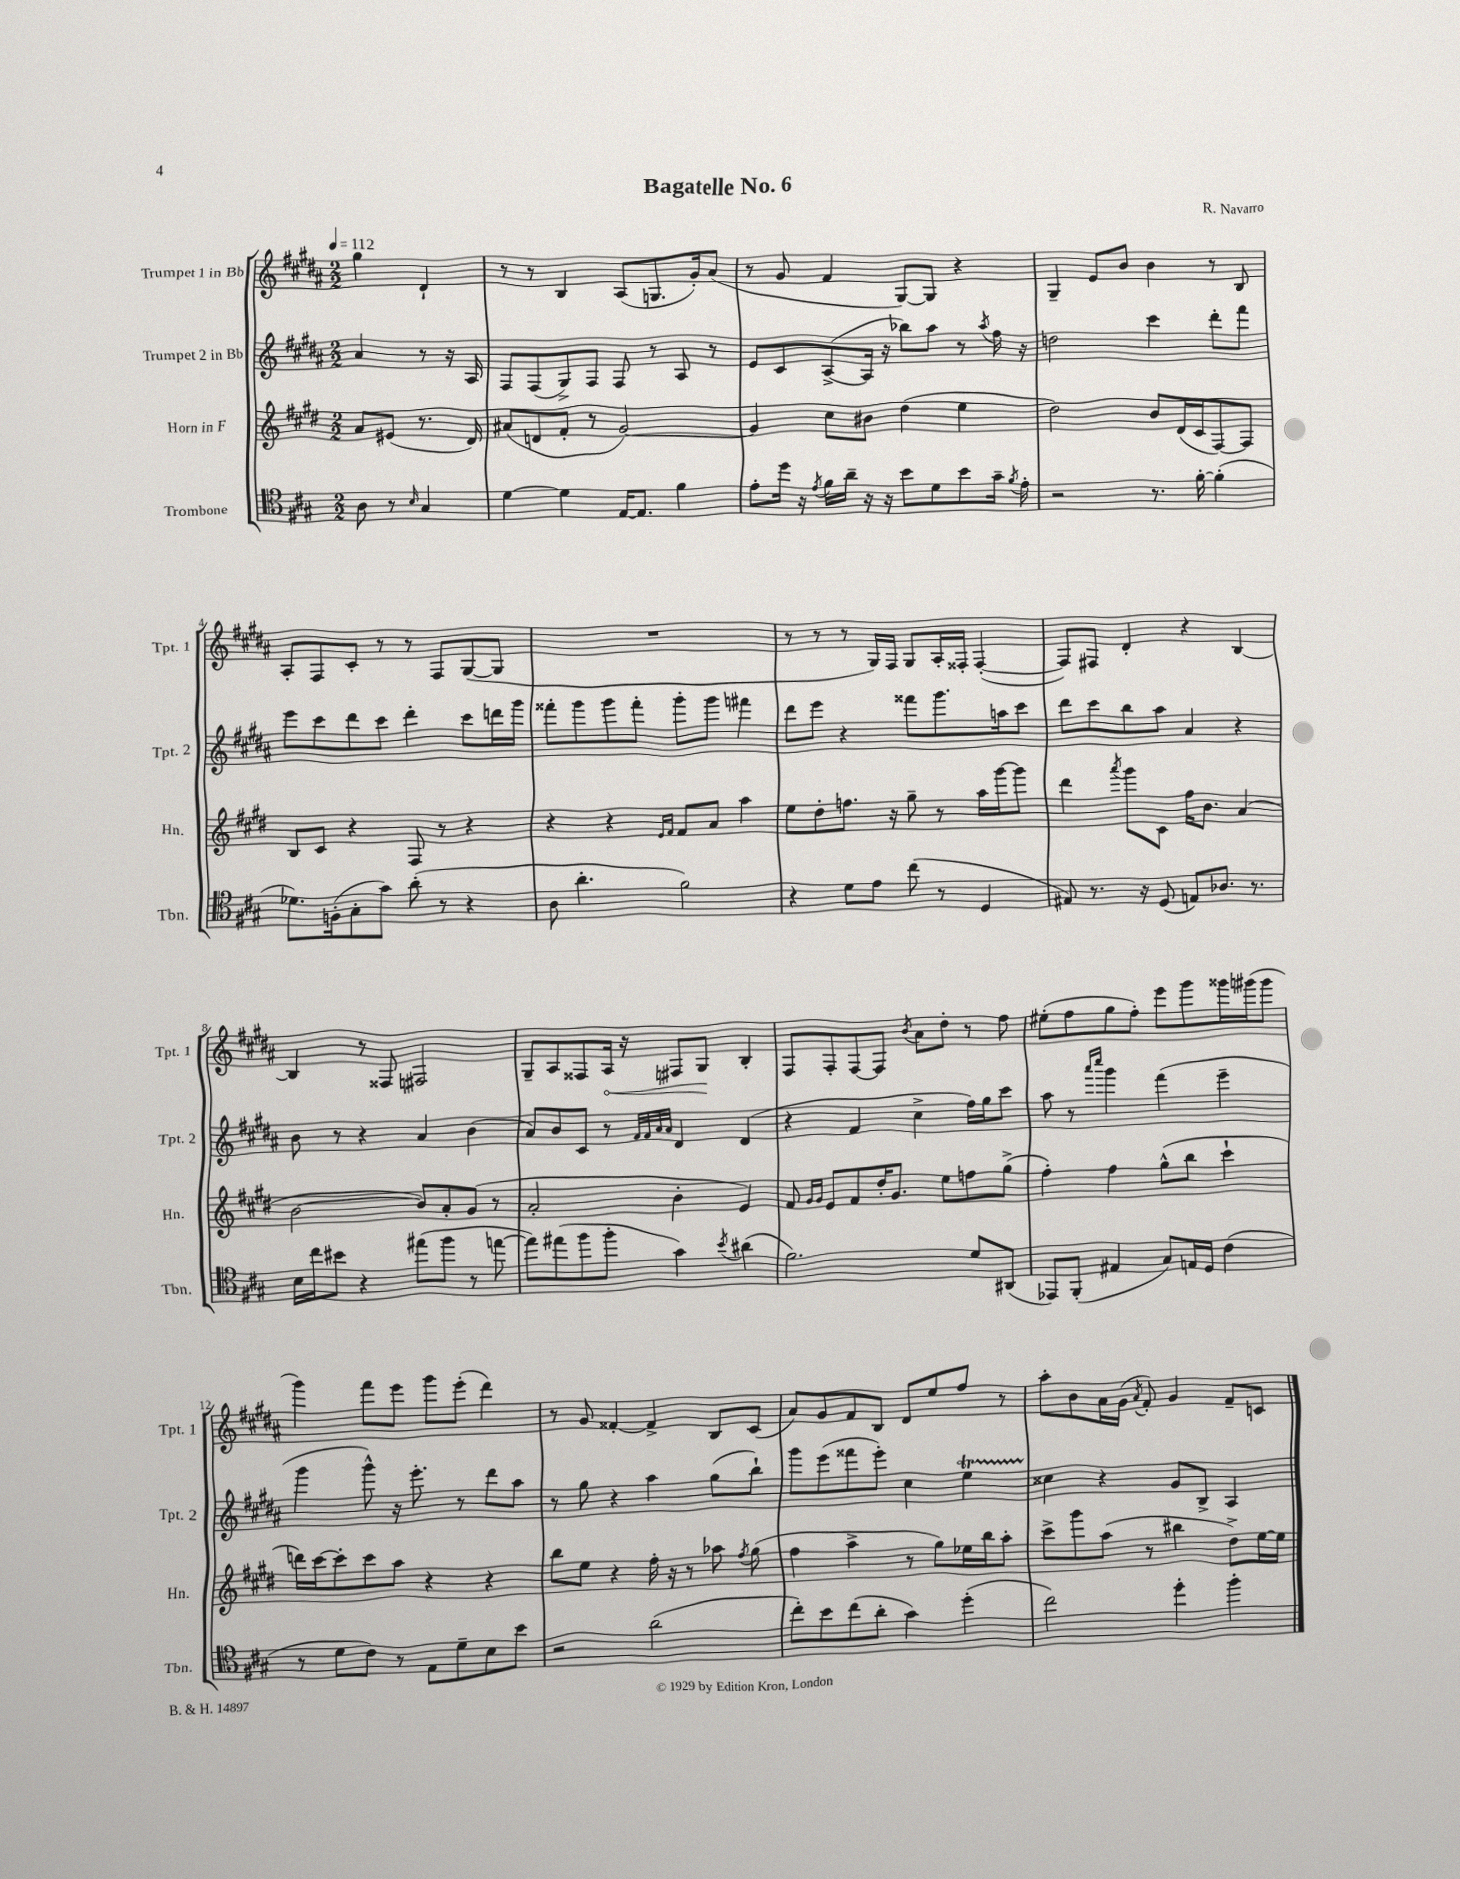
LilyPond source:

\header { title = "Bagatelle No. 6" composer = "R. Navarro" }
<<
\new StaffGroup <<
\new Staff = "s0" \with { instrumentName = "Trumpet 1 in Bb" shortInstrumentName = "Tpt. 1" } {
    \clef treble \key b \major \numericTimeSignature \time 2/2 \partial 2 \tempo 4 = 112
    \autoBeamOff gis''4 dis'4-! |
    r8 r8 b4 ais8[( g8. gis'16-.) ais'8]( |
    r8 gis'8 fis'4 gis8[~) gis8] r4 |
    gis4-- e'8[ b'8] b'4 r8 b8 |
    ais8[-. fis8 cis'8]-. r8 r8 fis8[ gis8~( gis8] |
    R1 |
    r8 r8 r8 gis16[) fis16] gis8[ ais16-. fisis16]-. fisis4~-.( |
    fisis8[) fis8] dis'4-. r4 b4~ |
    b4 r8 fisis8 fis2 |
    gis8[-- ais8 fisis8 \once \override Hairpin.circled-tip = ##t ais16]\< r16 fis8[ gis8]\! b4-. |
    fis8[ fis8-. fis8~ fis8] \acciaccatura { b'8 } ais'8[ dis''8]-. r8 fis''8 |
    eis''8[-.( fis''8 gis''8 fis''8]-.) e'''8[ gis'''8 gisis'''16 gis'''16( gis'''8] |
    gis'''4) fis'''8[ e'''8] gis'''8[ e'''8]-.( dis'''4) |
    r8 gis'8 fisis'4~-. fisis'4-> b8[ cis'8]( |
    ais'8[) gis'8 fis'8 b8] dis'8[ e''8 fis''8] r8 |
    ais''8[-. b'8 ais'16 gis'16]( \acciaccatura { ais'8 } fis'8-.) gis'4 fis'8[-- c'8] \bar "|." |
}
\new Staff = "s1" \with { instrumentName = "Trumpet 2 in Bb" shortInstrumentName = "Tpt. 2" } {
    \clef treble \key b \major \numericTimeSignature \time 2/2 \partial 2
    \autoBeamOff ais'4 r8 r16 ais16 |
    fis8[ fis8( gis8->) fis8] fis8 r8 ais8 r8 |
    e'8[ cis'8 ais8~->( ais16] r16 bes''8[) ais''8] r8 \acciaccatura { ais''8 } fis''16 r16 |
    d''2 cis'''4 dis'''8[-. fis'''8] |
    e'''8[ cis'''8 dis'''8 cis'''8] dis'''4-. cis'''8[ d'''16 gis'''16] |
    fisis'''8[-. gis'''8 gis'''8 fisis'''8]-. gis'''8[-. gis'''8] fis'''4 |
    dis'''8[ e'''8] r4 fisis'''8[ gis'''8. a''16 cis'''8] |
    dis'''8[ cis'''8 b''8 ais''8] ais'4 r4 |
    b'8 r8 r4 ais'4 b'4( |
    ais'8[) b'8 cis'8] r8 \grace { fis'32[ fis'32 ais'32 ais'32] } dis'4 dis'4( |
    r4 fis'4 cis''4-> fis''16[) gis''16 cis'''8] |
    ais''8 r8 \grace { ais'''16[ cis''''16] } gis'''4 fis'''4( e'''4-- |
    gis'''4 gis'''8-^) r16 e'''8.-. r8 dis'''8[ ais''8] |
    r8 gis''8 r4 ais''4 gis''8[( b''8]-!) |
    gis'''8[ e'''8( fisis'''8 e'''8]-.) cis''4 e''4\startTrillSpan |
    cisis''4\stopTrillSpan r4 gis'8[ b8]-> ais4 \bar "|." |
}
\new Staff = "s2" \with { instrumentName = "Horn in F" shortInstrumentName = "Hn." } {
    \clef treble \key e \major \numericTimeSignature \time 2/2 \partial 2
    \autoBeamOff a'8[ eis'8]( r8. dis'16) |
    ais'8[( d'8 fis'8]-. r8 gis'2~) |
    gis'4 cis''8[ bis'8] dis''4( e''4 |
    dis''2) b'8[ dis'16( cis'16 fis8~) fis8] |
    b8[ cis'8] r4 fis8 r8 r4 |
    r4 r4 \grace { e'16[ fis'16] } fis'8[ a'8] a''4 |
    e''8[ dis''8-. f''8.] r16 gis''8-- r8 a''16[ gis'''16~ gis'''8] |
    dis'''4 \acciaccatura { a'''8 } gis'''8[ cis'8] fis''16[ b'8.] a'4( |
    b'2~ b'8[) a'8-. gis'8]( r8 |
    a'2-. b'4-. e'4) |
    fis'8 \grace { gis'16[ gis'16] } e'8[ fis'8 dis''16-. gis'8.] e''8[ f''8 gis''8]->( |
    fis''4-.) fis''4 gis''8[-^( b''8] cis'''4-! |
    d'''16[) cis'''16~ cis'''8-. cis'''8 a''8] r4 r4 |
    b''8[ e''8] r4 fis''16-. r16 r8 aes''8 \acciaccatura { fis''8 } gis''8( |
    fis''4 a''4-> r8 gis''8[) ees''16 b''16 a''8]-. |
    cis'''8[-> gis'''8 a''8]( r8 bis''4 dis''8[->) e''16~ e''16] \bar "|." |
}
\new Staff = "s3" \with { instrumentName = "Trombone" shortInstrumentName = "Tbn." } {
    \clef tenor \key a \major \numericTimeSignature \time 2/2 \partial 2
    \autoBeamOff a8 r8 \grace { b16 } gis4 |
    d'4~ d'4 e16[~ e8.] fis'4 |
    e'8[-. d''16] r16 \acciaccatura { e'8 } fis'16[ a'16]-- r16 r16 b'8[ d'8 b'8 gis'16]-- \acciaccatura { fis'8 } e'16-. |
    r2 r8. fis'16~-. fis'4-.( |
    des'8.[) f16-.( gis8-. gis'8]) a'8-.( r8 r4 |
    a8 a'4.-. fis'2) |
    r4 d'8[ e'8] cis''8( r8 d4 |
    eis8) r8. r16 d8( e8[) aes8.] r8. |
    b16[ cis''16 bis'8] r4 eis''8[( fis''8] r8 e''8~ |
    e''8[) eis''8( fis''8 fis''8]-. gis'4) \acciaccatura { b'8 } ais'4( |
    fis'2.) d'8[ ais,8]( |
    ees,8[) fis,8]-.( eis4 gis8[) e16 d16] cis'4( |
    r8 d'8[ cis'8]) r8 e8[ d'8-- b8 b'8] |
    r2 a'2( |
    cis''8[-.) b'8 cis''8( a'8]-. gis'4) d''4-.( |
    cis''2) d''4-. fis''4-. \bar "|." |
}
>>
>>
